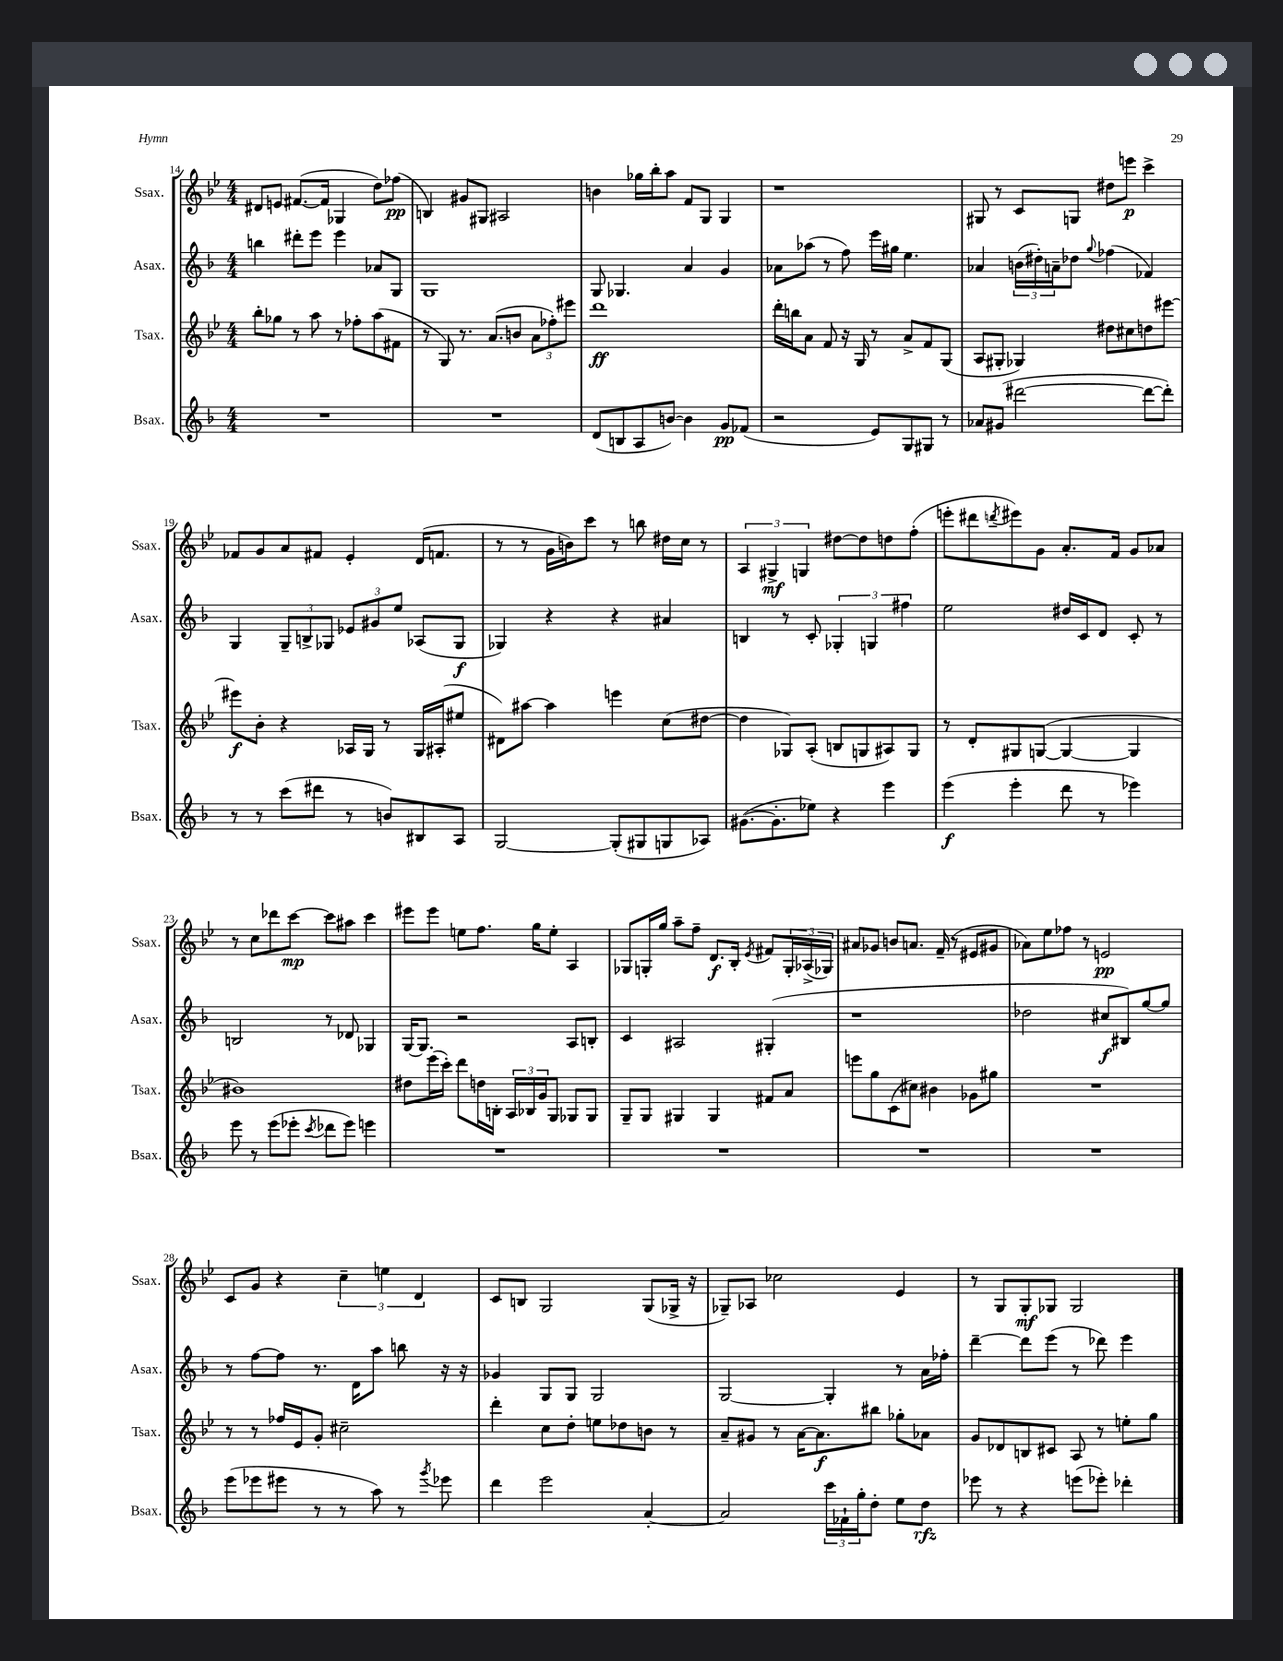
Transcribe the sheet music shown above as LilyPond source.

<<
\new StaffGroup <<
\new Staff = "s0" \with { instrumentName = "Ssax." shortInstrumentName = "Ssax." } {
    \clef treble \key bes \major \numericTimeSignature \time 4/4
    dis'8 e'8 fis'8.~( fis'16 ges4 d''8) fes''8\pp( |
    b4) gis'8 gis8 ais2 |
    b'4 ges''16 bes''16-. a''8 f'8 g8 g4 |
    r1 |
    gis8 r8 c'8 g8 dis''8 e'''8\p c'''4-> |
    fes'8 g'8 a'8 fis'8 ees'4-. d'16( f'8. |
    r8 r8 g'16 b'16) c'''8 r8 b''8 dis''16 c''16 r8 |
    \tuplet 3/2 { a4 gis4->\mf g4 } dis''8~ dis''8 d''8 f''8-.( |
    e'''8-. dis'''8 \acciaccatura { d'''8 } eis'''8) g'8 a'8.-. f'16 g'8 aes'8 |
    r8 c''8 des'''8 c'''8~\mp c'''8 ais''8 c'''4 |
    eis'''8 eis'''8 e''8 f''8. g''16 e''8-. a4 |
    ges8 g16-. g''16 a''8-- f''8-- d'8.\f bes16-. \acciaccatura { ees'8 } fis'8 \tuplet 3/2 { g16-. aes16->( ges16) } |
    ais'8 ges'8 b'8 a'8. f'16--( r8 eis'8 gis'8 |
    aes'8) ees''8 fes''8 r8 e'2\pp |
    c'8 g'8 r4 \tuplet 3/2 { c''4-- e''4 d'4 } |
    c'8 b8 g2 g8( ges16-> r16 |
    ges8--) aes8 ces''2 ees'4 |
    r8 g8 g8-.\mf ges8 ges2 \bar "|." |
}
\new Staff = "s1" \with { instrumentName = "Asax." shortInstrumentName = "Asax." } {
    \clef treble \key f \major \numericTimeSignature \time 4/4
    b''4 dis'''8-. e'''8 e'''4 aes'8 g8 |
    g1 |
    g8 ges4. a'4 g'4 |
    aes'8 aes''8( r8 f''8) e'''16 gis''16 e''4. |
    aes'4 \tuplet 3/2 { b'16( dis''16-.) a'16-- } des''8 \appoggiatura { g''8 } fes''4( fes'4) |
    g4 \tuplet 3/2 { g8-- b8-> ges8 } \tuplet 3/2 { ees'8 gis'8 e''8 } aes8( ges8\f |
    ges4) r4 r4 ais'4 |
    b4 r8 c'8-. \tuplet 3/2 { ges4-. g4 fis''4 } |
    e''2 dis''16 c'16 d'8 c'8-. r8 |
    b2 r8 des'8 ges4 |
    g16~ g8. r2 a8 b8-. |
    c'4 ais2 gis4-.( |
    r1 |
    des''2 cis''8\f bis8) g''8~ g''8 |
    r8 f''8~ f''8 r8. d'16 a''8 b''8 r16 r16 |
    ges'4 g8 g8 g2 |
    g2~ g4-. r8 a'16 fes''16-. |
    d'''4~-- d'''8 e'''8( r8 des'''8) e'''4 \bar "|." |
}
\new Staff = "s2" \with { instrumentName = "Tsax." shortInstrumentName = "Tsax." } {
    \clef treble \key bes \major \numericTimeSignature \time 4/4
    bes''8-. ges''8 r8 a''8 r8 fes''8-. a''8( fis'8 |
    r8 g8) r8. a'8.( b'8 \tuplet 3/2 { a'8 fes''8-.) eis'''8 } |
    d'''1\ff |
    d'''16-. b''16 a'8 f'8 r16 g16 r8 a'8-> f'8 g8( |
    a8 gis8-. ges4) dis''8 cis''8 d''8 eis'''8~ |
    eis'''8\f bes'8-. r4 aes16 g16 r8 g16 ais16-.( eis''8 |
    dis'8) ais''8~ ais''4 e'''4 c''8( dis''8~ |
    dis''4 ges8) a8-.( b8 g8 ais8) g8 |
    r8 d'8-. gis8 g8~( g4~ g4 |
    bis'1) |
    dis''8 ees'''16( c'''16-.) d'''8 d''16 b16-. \tuplet 3/2 { a16 bes16 g'16 } g8 ges8 ges8 |
    g8-- g8 gis4 gis4 fis'8 a'8 |
    e'''8 g''8 c'8( cis''8) bis'4 ges'8 gis''8 |
    R1 |
    r8 r8 fes''16 ees'16 g'8-. cis''2-- |
    d'''4-. c''8 d''8-. e''8 des''8 b'8 r8 |
    a'8-- gis'8 r8 a'16~ a'8.\f bis''8 ges''8-. aes'8 |
    g'8 des'8 b8 cis'8 a8 r8 e''8-. g''8 \bar "|." |
}
\new Staff = "s3" \with { instrumentName = "Bsax." shortInstrumentName = "Bsax." } {
    \clef treble \key f \major \numericTimeSignature \time 4/4
    R1 |
    R1 |
    d'8( b8 a8 b'8~) b'4 g'8\pp fes'8( |
    r2 e'8) g8 gis8 r8 |
    aes'8 gis'8( dis'''2~ dis'''8~ dis'''8-.) |
    r8 r8 c'''8( dis'''8 r8 b'8) bis8 a8 |
    g2~ g8-.( gis8 g8 aes8) |
    gis'8.~( gis'8.-. ees''8) r4 e'''4 |
    e'''4\f( e'''4-. d'''8 r8 ees'''4) |
    e'''8 r8 e'''8( ees'''8-. \acciaccatura { c'''8 } des'''8 ees'''8) e'''4 |
    R1 |
    R1 |
    R1 |
    R1 |
    e'''8( ees'''8 eis'''8 r8 r8 a''8) r8 \acciaccatura { g'''8 } ees'''8 |
    d'''4 e'''2 a'4~-. |
    a'2 \tuplet 3/2 { c'''16 fes'16-! g''16-. } d''8-. e''8 d''8\rfz |
    ees'''8 r8 r4 e'''8( ees'''8-.) des'''4-. \bar "|." |
}
>>
>>
\layout { \context { \Score currentBarNumber = #14 } }
